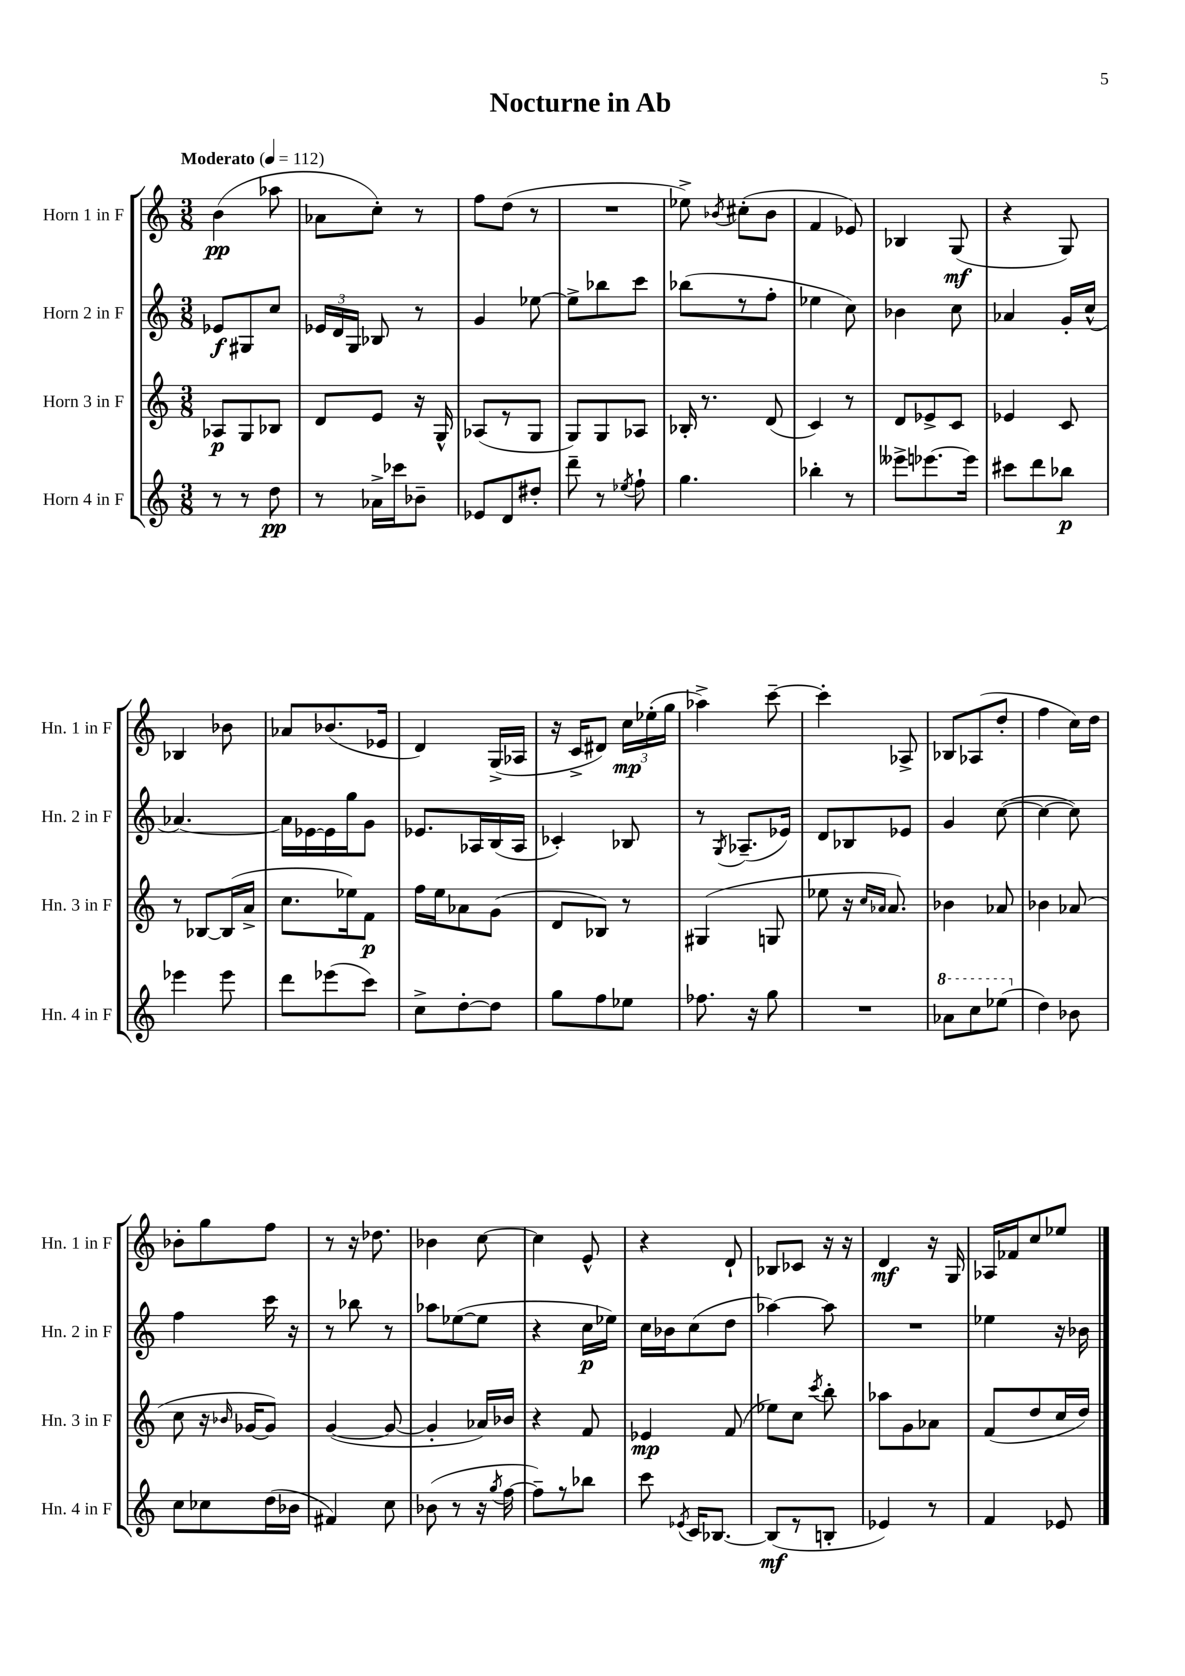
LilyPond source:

\header { title = "Nocturne in Ab" }
<<
\new StaffGroup <<
\new Staff = "s0" \with { instrumentName = "Horn 1 in F" shortInstrumentName = "Hn. 1 in F" } {
    \clef treble \key c \major \numericTimeSignature \time 3/8 \tempo "Moderato" 4 = 112
    \autoBeamOff b'4\pp( aes''8 |
    aes'8[ c''8]-.) r8 |
    f''8[ d''8]( r8 |
    R4. |
    ees''8->) \acciaccatura { bes'8 } cis''8[-.( bes'8] |
    f'4 ees'8) |
    bes4 g8\mf( |
    r4 g8) |
    bes4 bes'8 |
    aes'8[ bes'8.( ees'16] |
    d'4) g16[->( aes16] |
    r16 c'16[-> dis'8]) \tuplet 3/2 { c''16[\mp ees''16-.( g''16] } |
    aes''4->) c'''8~-- |
    c'''4-. aes8-> |
    bes8[ aes8( d''8]-. |
    f''4 c''16[) d''16] |
    bes'8[-. g''8 f''8] |
    r8 r16 des''8. |
    bes'4 c''8~ |
    c''4 e'8-^ |
    r4 d'8-! |
    bes8[ ces'8] r16 r16 |
    d'4\mf r16 g16 |
    aes16[ fes'16 c''8 ees''8] \bar "|." |
}
\new Staff = "s1" \with { instrumentName = "Horn 2 in F" shortInstrumentName = "Hn. 2 in F" } {
    \clef treble \key c \major \numericTimeSignature \time 3/8
    \autoBeamOff ees'8[\f gis8 c''8] |
    \tuplet 3/2 { ees'16[ d'16 g16] } bes8 r8 |
    g'4 ees''8~ |
    ees''8[-> bes''8 c'''8] |
    bes''8[( r8 f''8]-. |
    ees''4 c''8) |
    bes'4 c''8 |
    aes'4 g'16[-. c''16]-^( |
    aes'4.~) |
    aes'16[ ees'16~ ees'16 g''16 g'8] |
    ees'8.[ aes16 b16( aes16] |
    ces'4-.) bes8 |
    r8 \acciaccatura { g8 } aes8.[--( ees'16]) |
    d'8[ bes8 ees'8] |
    g'4 c''8~( |
    c''4~ c''8) |
    f''4 c'''16 r16 |
    r8 bes''8 r8 |
    aes''8[ ees''8~( ees''8] |
    r4 c''16[\p ees''16]) |
    c''16[ bes'16 c''8( d''8] |
    aes''4~) aes''8 |
    R4. |
    ees''4 r16 bes'16 \bar "|." |
}
\new Staff = "s2" \with { instrumentName = "Horn 3 in F" shortInstrumentName = "Hn. 3 in F" } {
    \clef treble \key c \major \numericTimeSignature \time 3/8
    \autoBeamOff aes8[\p g8 bes8] |
    d'8[ e'8] r16 g16-^ |
    aes8[( r8 g8] |
    g8[) g8 aes8] |
    bes16-. r8. d'8( |
    c'4) r8 |
    d'8[ ees'8-> c'8] |
    ees'4 c'8 |
    r8 bes8[~ bes16( a'16]-> |
    c''8.[ ees''16) f'8]\p |
    f''16[ e''16 aes'8 g'8]( |
    d'8[ bes8]) r8 |
    gis4( g8 |
    ees''8 r16 \grace { c''16[ aes'16] } aes'8.) |
    bes'4 aes'8 |
    bes'4 aes'8( |
    c''8 r16 \grace { bes'16 } ges'16[~ ges'8]) |
    g'4~( g'8~ |
    g'4-. aes'16[) bes'16] |
    r4 f'8 |
    ees'4\mp f'8( |
    ees''8[) c''8] \acciaccatura { c'''8 } b''8-. |
    aes''8[ g'8 aes'8] |
    f'8[( d''8 c''16 d''16]) \bar "|." |
}
\new Staff = "s3" \with { instrumentName = "Horn 4 in F" shortInstrumentName = "Hn. 4 in F" } {
    \clef treble \key c \major \numericTimeSignature \time 3/8
    \autoBeamOff r8 r8 d''8\pp |
    r8 aes'16[-> ces'''16 bes'8]-- |
    ees'8[ d'8 dis''8]-. |
    d'''8-- r8 \acciaccatura { ees''8 } f''8-! |
    g''4. |
    bes''4-. r8 |
    eeses'''8[-> ees'''8.~ ees'''16] |
    cis'''8[ d'''8 bes''8]\p |
    ees'''4 ees'''8 |
    d'''8[ ees'''8( c'''8]) |
    c''8[-> d''8~-. d''8] |
    g''8[ f''8 ees''8] |
    fes''8. r16 g''8 |
    R4. |
    \ottava #1 aes''8[ c'''8 ees'''8]( \ottava #0 |
    d''4) bes'8 |
    c''8[ ces''8 d''16( bes'16] |
    fis'4) c''8 |
    bes'8( r8 r16 \acciaccatura { g''8 } f''16~ |
    f''8[--) r8 bes''8] |
    c'''8 \acciaccatura { ees'8 } c'16[ bes8.]~ |
    bes8[\mf( r8 b8]-. |
    ees'4) r8 |
    f'4 ees'8 \bar "|." |
}
>>
>>
\layout { \context { \Score \remove "Bar_number_engraver" } }
